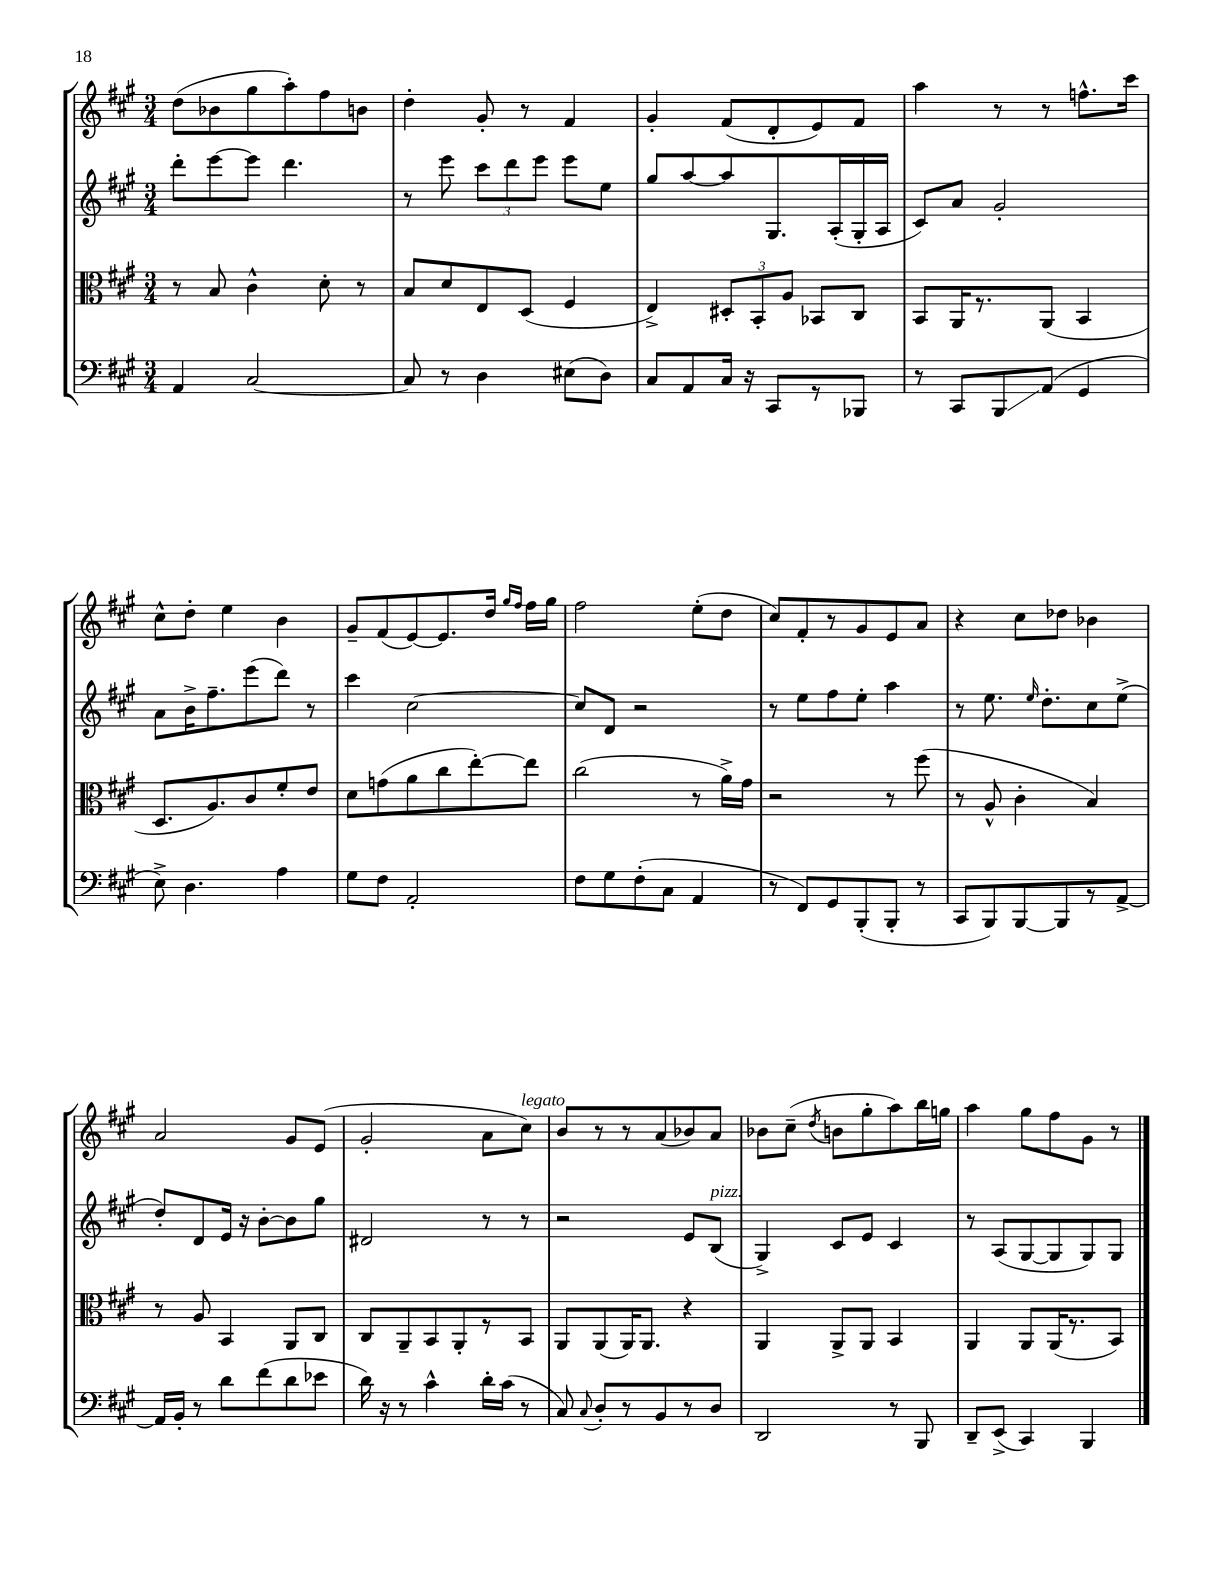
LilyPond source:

<<
\new StaffGroup <<
\new Staff = "s0" {
    \clef treble \key a \major \numericTimeSignature \time 3/4
    \autoBeamOff d''8[( bes'8 gis''8 a''8-.) fis''8 b'8] |
    d''4-. gis'8-. r8 fis'4 |
    gis'4-. fis'8[( d'8-. e'8) fis'8] |
    a''4 r8 r8 f''8.[-^ cis'''16] |
    cis''8[-^ d''8]-. e''4 b'4 |
    gis'8[-- fis'8( e'8~) e'8. d''16] \grace { gis''16[ fis''16] } fis''16[ gis''16] |
    fis''2 e''8[-.( d''8] |
    cis''8[) fis'8-. r8 gis'8 e'8 a'8] |
    r4 cis''8[ des''8] bes'4 |
    a'2 gis'8[ e'8]( |
    gis'2-. a'8[ cis''8]^\markup { \italic "legato" }) |
    b'8[ r8 r8 a'8( bes'8) a'8] |
    bes'8[ cis''8]--( \acciaccatura { d''8 } b'8[ gis''8-. a''8) b''16 g''16] |
    a''4 gis''8[ fis''8 gis'8] r8 \bar "|." |
}
\new Staff = "s1" {
    \clef treble \key a \major \numericTimeSignature \time 3/4
    \autoBeamOff d'''8[-. e'''8~ e'''8] d'''4. |
    r8 e'''8 \tuplet 3/2 { cis'''8[ d'''8 e'''8] } e'''8[ e''8] |
    gis''8[ a''8~ a''8 gis8. a16-.( gis16-. a16] |
    cis'8[) a'8] gis'2-. |
    a'8[ b'16-> fis''8.-- e'''8( d'''8]) r8 |
    cis'''4 cis''2~ |
    cis''8[ d'8] r2 |
    r8 e''8[ fis''8 e''8]-. a''4 |
    r8 e''8. \grace { e''16 } d''8.[-. cis''8 e''8]->( |
    d''8[-.) d'8 e'16] r16 b'8[~-. b'8 gis''8] |
    dis'2 r8 r8 |
    r2 e'8[ b8]^\markup { \italic "pizz." }( |
    gis4->) cis'8[ e'8] cis'4 |
    r8 a8[( gis8~ gis8 gis8) gis8] \bar "|." |
}
\new Staff = "s2" {
    \clef alto \key a \major \numericTimeSignature \time 3/4
    \autoBeamOff r8 b8 cis'4-^ d'8-. r8 |
    b8[ d'8 e8 d8]( fis4 |
    e4->) \tuplet 3/2 { dis8[-. b,8-. a8] } bes,8[ cis8] |
    b,8[ a,16 r8. a,8]( b,4 |
    d8.[ a8.) cis'8 fis'8-. e'8] |
    d'8[ g'8( a'8 cis''8 e''8~-.) e''8] |
    cis''2( r8 a'16[->) gis'16] |
    r2 r8 fis''8( |
    r8 a8-^ cis'4-. b4) |
    r8 a8 b,4 a,8[ cis8] |
    cis8[ a,8-- b,8 a,8-. r8 b,8] |
    a,8[ a,8( a,16) a,8.] r4 |
    a,4 a,8[-> a,8] b,4 |
    a,4 a,8[ a,16( r8. b,8]) \bar "|." |
}
\new Staff = "s3" {
    \clef bass \key a \major \numericTimeSignature \time 3/4
    \autoBeamOff a,4 cis2~ |
    cis8 r8 d4 eis8[( d8]) |
    cis8[ a,8 cis16] r16 cis,8[ r8 bes,,8] |
    r8 cis,8[ b,,8\glissando a,8]( gis,4 |
    e8->) d4. a4 |
    gis8[ fis8] a,2-. |
    fis8[ gis8 fis8-.( cis8] a,4 |
    r8 fis,8[) gis,8 b,,8-.( b,,8]-. r8 |
    cis,8[ b,,8) b,,8~ b,,8 r8 a,8]~-> |
    a,16[ b,16]-. r8 d'8[ fis'8( d'8 ees'8] |
    d'16) r16 r8 cis'4-^ d'16[-. cis'16]( r8 |
    cis8) \appoggiatura { cis8 } d8[-. r8 b,8 r8 d8] |
    d,2 r8 b,,8 |
    d,8[-- e,8]->( cis,4) b,,4 \bar "|." |
}
>>
>>
\layout { \context { \Score \remove "Bar_number_engraver" } }
